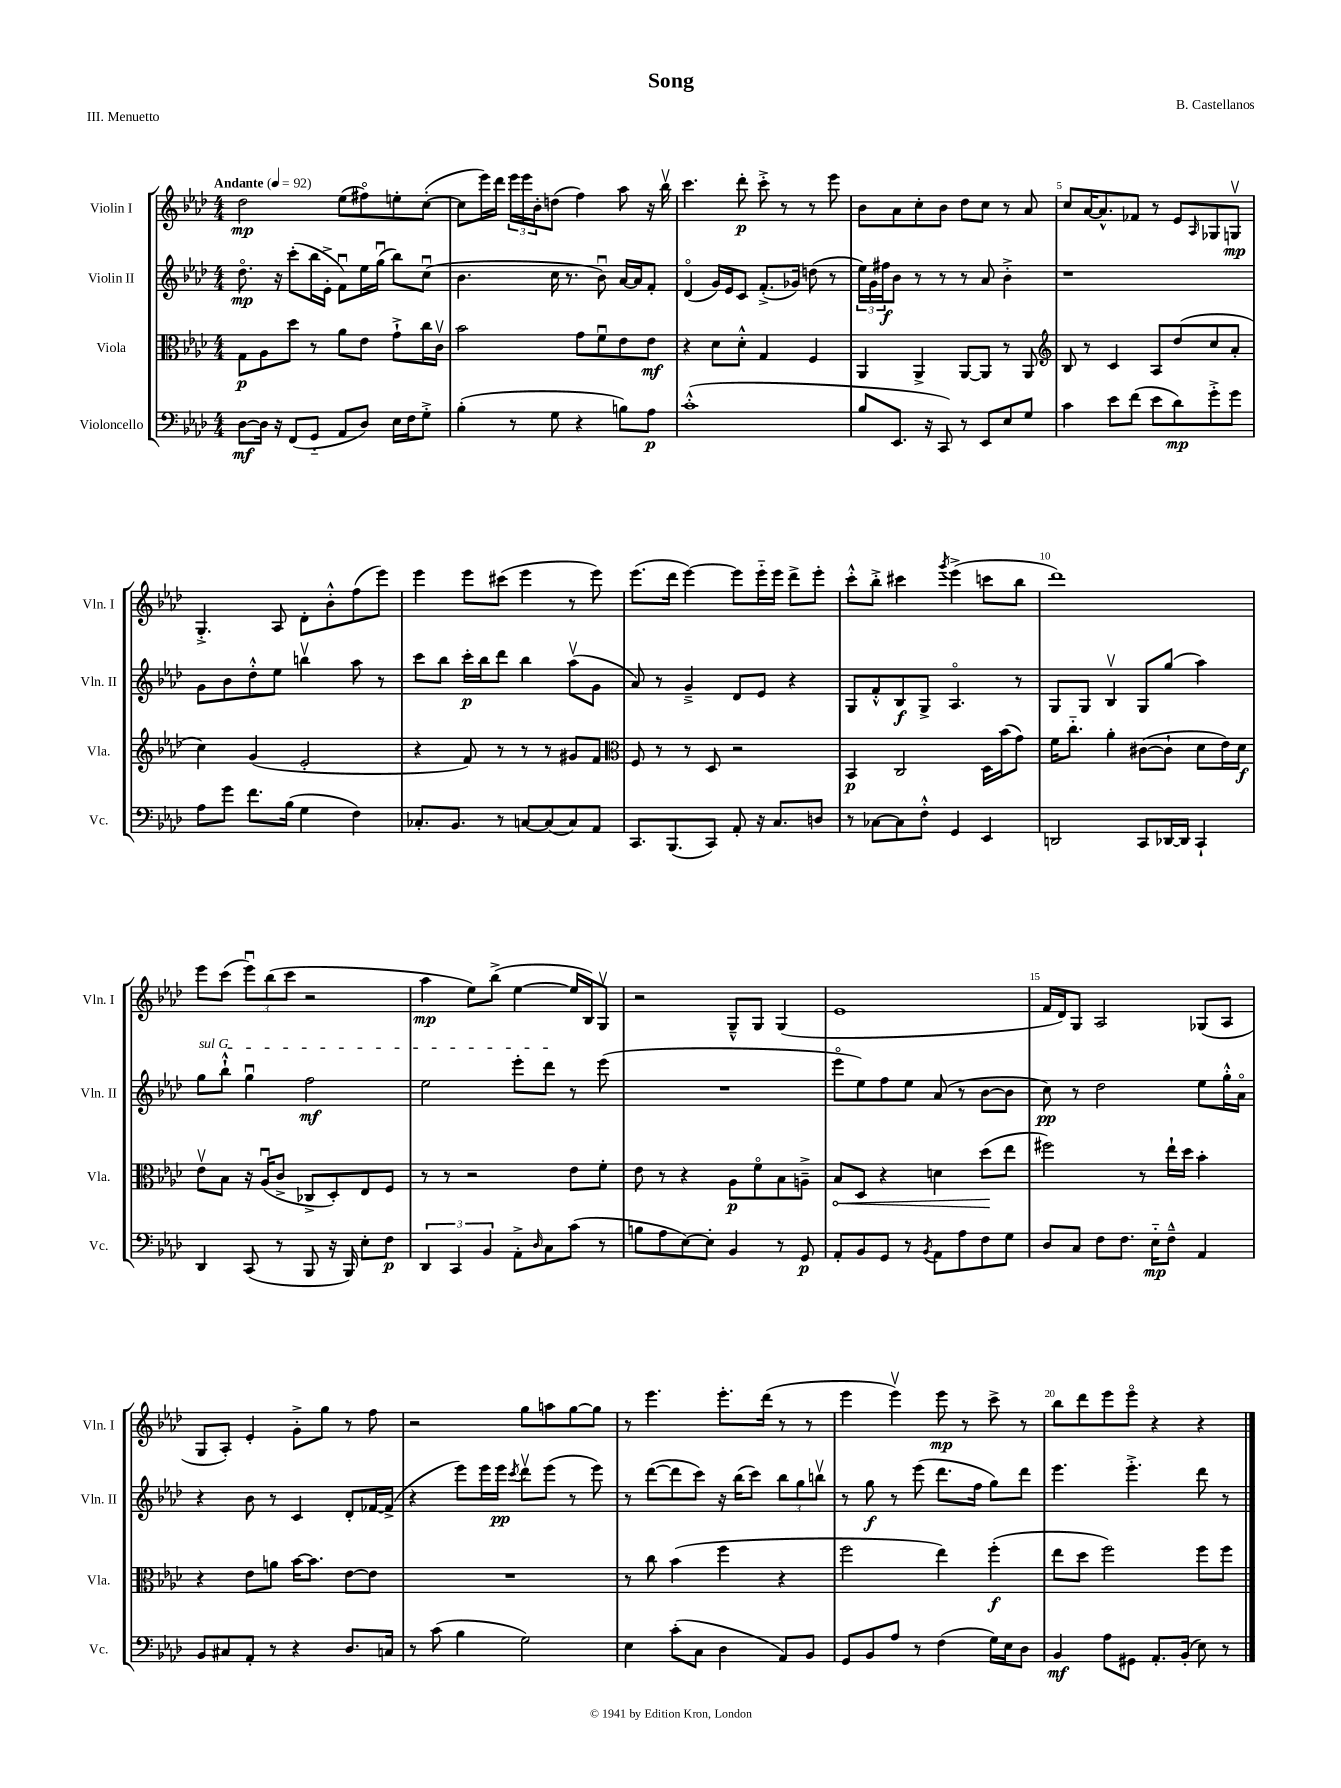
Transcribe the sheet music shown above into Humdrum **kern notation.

**kern	**kern	**kern	**kern
*staff4	*staff3	*staff2	*staff1
*clefF4	*clefC3	*clefG2	*clefG2
*k[b-e-a-d-]	*k[b-e-a-d-]	*k[b-e-a-d-]	*k[b-e-a-d-]
*M4/4	*M4/4	*M4/4	*M4/4
*MM92	*MM92	*MM92	*MM92
[8D-	8G	8.dd-o	2dd-
16D-]	8A-	.	.
16r	.	16r	.
(8FF	8dd-	(8ccc'	.
8GG'~	8r	16bb-	.
.	.	16e-'^	.
8AA-	8a-	8fu)	(8ee-
8D-)	8e-	16ee-	8ff#o)
.	.	(16ggu	.
16E-	8g`^	8bb-)	8ee'
16F	.	.	.
8G'^	16cc	(8ccu	([8cc'
.	16cv	.	.
=	=	=	=
(4B-'	2b-	4.b-	8cc]
.	.	.	16eee-)
.	.	.	16ddd-
8r	.	.	24eee-
.	.	.	24eee-
.	.	.	24b-'
8G	.	16cc	(8dd
.	.	8.r	.
4r	8g	.	4ff)
.	8fu	8b-u)	.
8B)	8e-	[16a-	8aa-
.	.	16a-]	.
8A-	8e-	8f'	16r
.	.	.	16bb-v
=	=	=	=
(1c'^^	4r	(4d-o	4.ccc
.	8d-	16g)	.
.	.	16e-	.
.	8d-'^^	8c	8ddd-'
.	4G	(8.f'^	8ccc'^
.	.	.	8r
.	.	16g-)	.
.	4F	(8dd	8r
.	.	8r	8eee-
=	=	=	=
8B-	4AA-	24ee-)	8b-
.	.	24g	.
.	.	24ff#	.
8.EE-	.	8b-	8a-
.	4AA-^	8r	8cc'
16r	.	.	.
8CC)	.	8r	8b-
8r	[8AA-	8r	8dd-
8EE-	8AA-]	8a-	8cc
8E-	8r	4b-'^	8r
8G	8AA-	.	8a-
=	=	=	=
*	*clefG2	*	*
4c	8B-	1r	8cc
.	8r	.	[16a-
.	.	.	8.a-^^]
8e-	4c	.	.
(8f	.	.	8f-
8e-	8A-	.	8r
8d-)	(8dd-	.	8e-
.	.	.	16qqA-
8g'^	8cc	.	8G-
8g	8a-'	.	8Gv
=	=	=	=
8A-	4cc)	8g	4.G'^
8g	.	8b-	.
8.f	(4g	8dd-'^^	.
.	.	8ee-	8A-
(16B-	.	.	.
4G	2e-'	4bbv	8d-'
.	.	.	8b-'^^
4F)	.	8aa-	(8ff
.	.	8r	8eee-)
=	=	=	=
8.C-'	4r	8ccc	4eee-
.	.	8bb-	.
8.BB-	.	.	.
.	8f)	16ccc'	8eee-
.	.	16bb-	.
8r	8r	8ddd-	(8ccc#
[8C	8r	4bb-	4eee-
(8C]	8r	.	.
8C)	8g#	(8aa-v	8r
8AA-	8f	8g	8eee-)
=	=	=	=
*	*clefC3	*	*
8.CC	8F	8a-)	(8.eee-
.	8r	8r	.
(8.BBB-	.	.	16ddd-
.	8r	4g~^	[4eee-)
8CC)	8D-	.	.
8AA-'	2r	8d-	8eee-]
16r	.	8e-	16eee-'~
8.C	.	.	16eee-
.	.	4r	8ddd-^
8D	.	.	8eee-'
=	=	=	=
8r	4BB-	8G	8ccc'^^
[8C-	.	8f'^^	8bb-'^
8C-]	2C	8B-	4ccc#
8F'^^	.	8G^	.
.	.	.	8qggg
4GG	.	4.A-o	(4eee-^
4EE-	16D-	.	8ccc
.	(16b-	.	.
.	8g)	8r	8bb-
=	=	=	=
2DD	16f	8G	1ddd-)
.	8.cc'~	.	.
.	.	8G	.
.	4a-'	4B-v	.
8CC	([8c#	8G	.
[16DD-	8c#`]	(8gg	.
16DD-]	.	.	.
4CC`	8d-	4aa-)	.
.	16e-)	.	.
.	16d-	.	.
=	=	=	=
4DD-	8e-v	8gg	8eee-
.	8B-	8bb-`^^	(8ccc
(8CC	16r	4ggu	12eee-u)
.	(16A-u	.	.
.	.	.	(12bb-
8r	8c^	.	.
.	.	.	12ccc
8BBB-	8C-^	2ff	2r
16r	8D-')	.	.
16BBB-)	.	.	.
8E-'	8E-	.	.
8F	8F	.	.
=	=	=	=
6DD-	8r	2ee-	4aa-
.	8r	.	.
6CC	.	.	.
.	2r	.	8ee-)
6BB-	.	.	.
.	.	.	(8bb-^
8AA-'^	.	8eee-'	[4ee-
16qqD-	.	.	.
8C	.	8ddd-	.
(8c	8e-	8r	16ee-]
.	.	.	16B-)
8r	8f'	(8eee-	8Gv
=	=	=	=
8B	8e-	1r	2r
8A-	8r	.	.
[8E-)	4r	.	.
8E-']	.	.	.
4BB-	8A-	.	8G~^^
.	8fo	.	8G
8r	8B-	.	(4G
8GG	8A~^	.	.
=	=	=	=
8AA-'	8B-	8eee-o	1e-
8BB-	8D-	8ee-)	.
8GG	4r	8ff	.
8r	.	8ee-	.
8qBB-	.	.	.
8AA-	4d	(8a-	.
8A-	.	8r	.
8F	(8dd-	[8b-	.
8G	8ee-	8b-]	.
=	=	=	=
8D-	2ff#)	8cc)	16f
.	.	.	16d-)
8C	.	8r	8G
8F	.	2dd-	2A-
8.F	.	.	.
.	8r	.	.
16E-'~	.	.	.
8F~^^	16ee-`	.	.
.	16dd-	.	.
4AA-	4b-'	8ee-	(8G-
.	.	16gg'^^	8A-
.	.	16a-o	.
=	=	=	=
8BB-	4r	4r	8G
8C#	.	.	8A-')
8AA-'	8e-	8b-	4e-'
8r	8a	8r	.
4r	[16b-	4c	8g'^
.	8.b-]	.	.
.	.	.	8gg
8.D-	[8e-	8d-'	8r
.	8e-]	[16f-	8ff
16C	.	(16f-^]	.
=	=	=	=
8r	1r	4r	2r
(8c	.	.	.
4B-	.	8eee-)	.
.	.	16eee-	.
.	.	16eee-	.
.	.	8qccc	.
2G)	.	8ddd-v	8gg
.	.	(8eee-	8aa
.	.	8r	[8gg
.	.	8eee-)	8gg]
=	=	=	=
4E-	8r	8r	8r
.	8cc	([8ddd-	4.eee-
(8c'	(4b-	8ddd-]	.
8C	.	8ccc)	.
4D-	4ff	16r	8.eee-'
.	.	(16bb-	.
.	.	8ccc)	.
.	.	.	(16ddd-
8AA-)	4r	12bb-	8r
.	.	12gg	.
8BB-	.	.	8r
.	.	12bbv	.
=	=	=	=
8GG	2ff	8r	4eee-
8BB-	.	8gg	.
8A-	.	8r	4eee-v)
8r	.	(8eee-	.
(4F	4ee-)	8.ddd-	8eee-
.	.	.	8r
.	.	16ff	.
16G)	(4ff'	8gg)	8ccc^
16E-	.	.	.
8D-	.	8ddd-	8r
=	=	=	=
4BB-	8ee-	4.eee-	8bb-
.	8dd-	.	8ddd-
8A-	2ff)	.	8eee-
8GG#	.	4.eee-'^	8eee-o
8.AA-'	.	.	4r
(16BB-'	.	.	.
8E-)	8ff	8ddd-	4r
8r	8ff	8r	.
==	==	==	==
*-	*-	*-	*-
